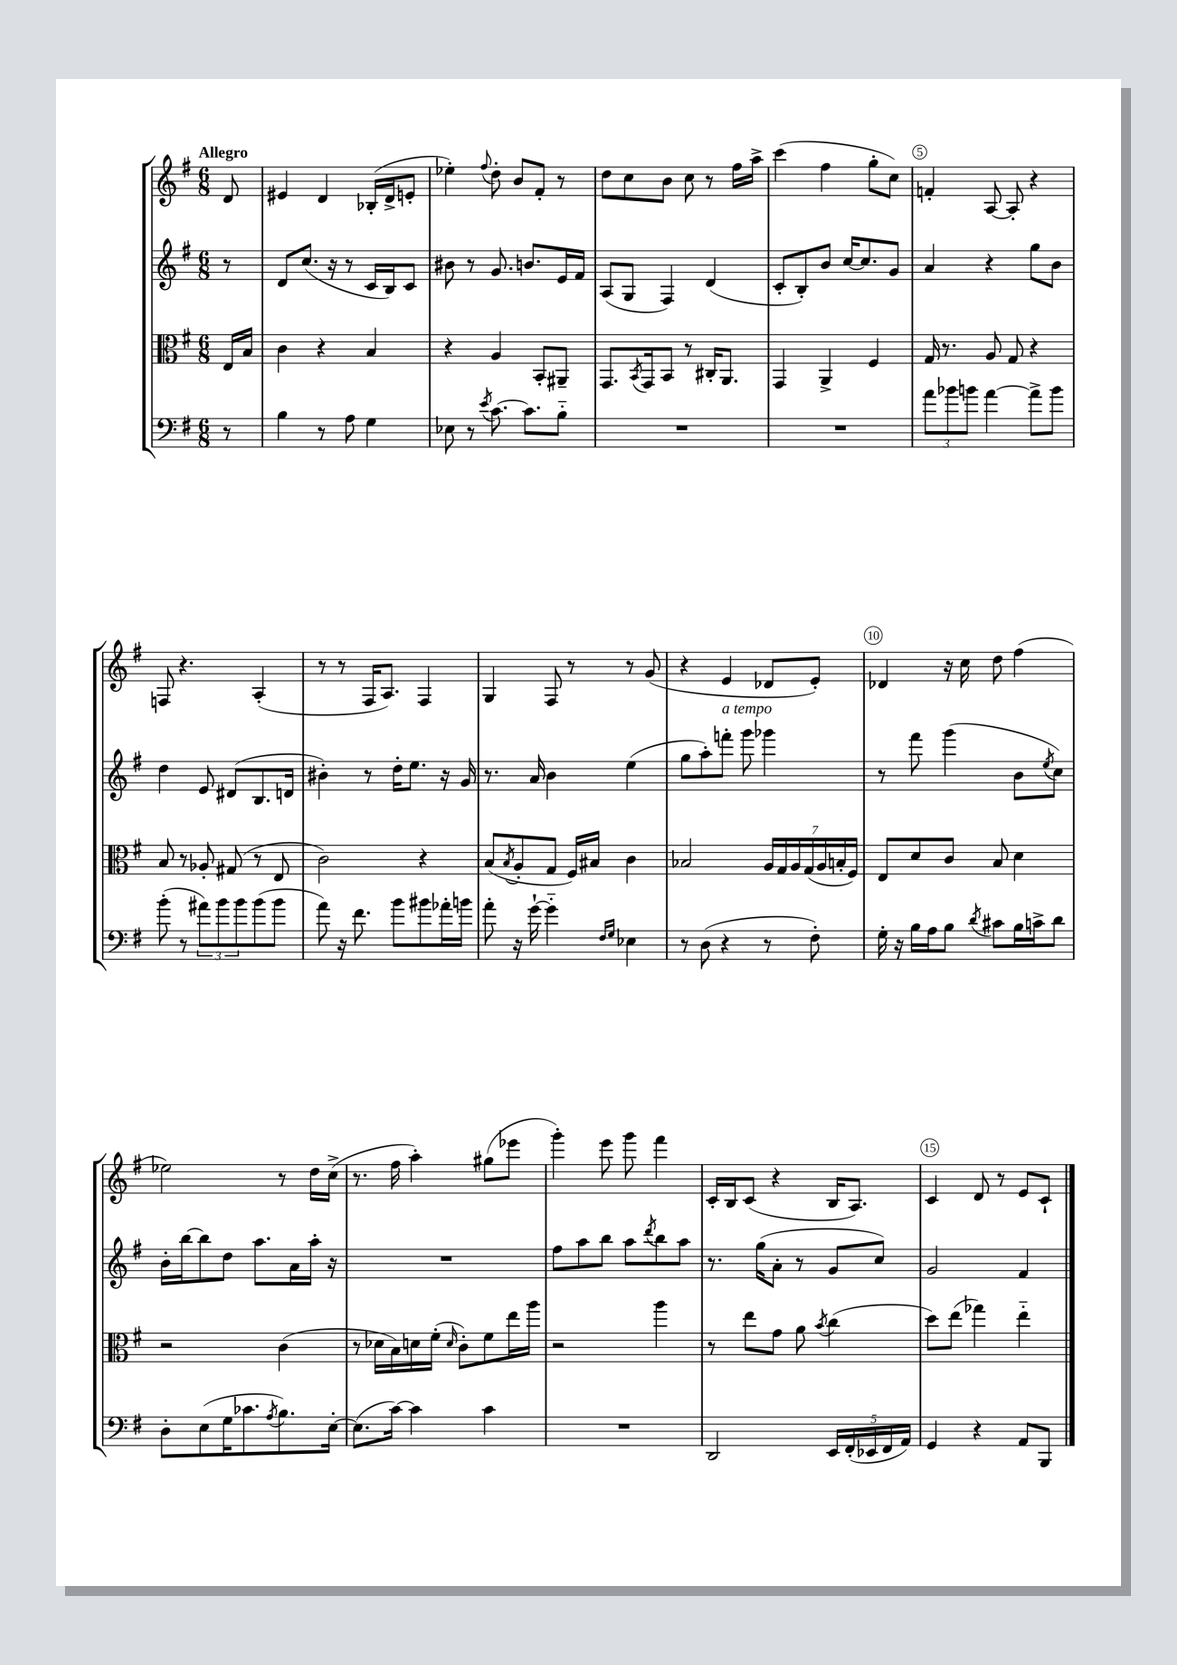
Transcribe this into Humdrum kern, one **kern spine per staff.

**kern	**kern	**kern	**kern
*staff4	*staff3	*staff2	*staff1
*clefF4	*clefC3	*clefG2	*clefG2
*k[f#]	*k[f#]	*k[f#]	*k[f#]
*M6/8	*M6/8	*M6/8	*M6/8
8r	16E	8r	8d
.	16B	.	.
=	=	=	=
4B	4c	8d	4e#
.	.	(8.cc	.
8r	4r	.	4d
.	.	16r	.
8A	.	8r	.
4G	4B	16c	(16B-'
.	.	16B)	16d^
.	.	8c	8e'
=	=	=	=
8E-	4r	8b#	4ee-')
8r	.	8r	.
8qe	.	.	8qqff#
[8.c	4A	8.g	8dd'
.	.	.	8b
8.c]	.	8.b	.
.	8BB'	.	8f#'
8B'~	8AA#~	16e	8r
.	.	16f#	.
=	=	=	=
2.r	8.GG	(8A	8dd
.	.	8G	8cc
.	8qBB	.	.
.	16GG	.	.
.	8BB	4F#)	8b
.	8r	.	8cc
.	16C#'	(4d	8r
.	8.AA	.	.
.	.	.	16ff#
.	.	.	16aa^
=	=	=	=
2.r	4GG	8c'	(4ccc
.	.	8B')	.
.	4AA^	8b	4ff#
.	.	[16cc	.
.	.	8.cc]	.
.	4F#	.	8gg'
.	.	8g	8cc)
=	=	=	=
12a	16G	4a	4f'
.	8.r	.	.
12b-	.	.	.
12b	.	.	.
[4a	8A	4r	[8A
.	8G	.	8A']
8a^]	4r	8gg	4r
8b	.	8b	.
=	=	=	=
(8b'	8B	4dd	8F
8r	8r	.	4.r
12a#)	8A-'	8e	.
12b	.	.	.
.	(8G#	(8d#	.
12b	.	.	.
(8b	8r	8.B	(4A'
8b	8E	.	.
.	.	16d	.
=	=	=	=
8a)	2c)	4b#')	8r
16r	.	.	8r
8.f#	.	.	.
.	.	8r	16F#
.	.	.	8.A)
8b	.	16dd'	.
.	.	8.ee	.
8b#	4r	.	4F#
16a-'	.	16r	.
16b	.	16g	.
=	=	=	=
8a'	(8B	8.r	4G
.	8qB	.	.
16r	8A'	.	.
[16g`	.	16a	.
4g'~]	8G	4b	8F#
.	16F#)	.	8r
.	16B#	.	.
16qqF#	.	.	.
16qqG	.	.	.
4E-	4c	(4ee	8r
.	.	.	(8g
=	=	=	=
8r	2B-	8gg	4r
(8D	.	8aa')	.
4r	.	8fff'	4e
.	.	8ggg	.
8r	28A	4ggg-	8d-
.	28G	.	.
.	28A	.	.
.	(28G	.	.
8F#')	.	.	8e')
.	28A	.	.
.	28B'	.	.
.	28F#)	.	.
=	=	=	=
16G'	8E	8r	4d-
16r	.	.	.
16B	8d	8fff#	.
16A	.	.	.
8B	8c	(4ggg	16r
.	.	.	16cc
8qd	.	.	.
8c#	8B	.	8dd
16B	4d	8b	(4ff#
16c^	.	.	.
.	.	8qee	.
8d	.	8cc)	.
=	=	=	=
8D'	2r	16b'	2ee-)
.	.	[16bb	.
(8E	.	8bb]	.
16G	.	8dd	.
8.c-	.	.	.
.	.	8.aa	.
8qA	.	.	.
8.B)	(4c	.	8r
.	.	16a	.
.	.	16aa'	16dd
[16E'	.	16r	(16cc^
=	=	=	=
(8.E]	8r	2.r	8.r
.	16d-	.	.
[16c)	16B)	.	16ff#
4c]	16d	.	4aa')
.	(16f#'	.	.
.	16qqd	.	.
.	8c')	.	.
4c	8f#	.	(8gg#
.	16ee	.	8eee-
.	16aa	.	.
=	=	=	=
2.r	2r	8ff#	4ggg')
.	.	8aa	.
.	.	8bb	8eee
.	.	8aa	8ggg
.	.	8qddd	.
.	4aa	8bb	4fff#
.	.	8aa	.
=	=	=	=
2DD	8r	8.r	16c'
.	.	.	16B
.	8ee	.	(8c
.	.	(16gg	.
.	8g	8a'	4r
.	8a	8r	.
.	8qb	.	.
20EE	(4cc	8g	16B
(20FF#'	.	.	.
.	.	.	8.A)
20EE-	.	.	.
.	.	8cc)	.
20FF#	.	.	.
20AA)	.	.	.
=	=	=	=
4GG	8dd)	2g	4c
.	(8ee	.	.
4r	4gg-)	.	8d
.	.	.	8r
8AA	4ee'~	4f#	8e
8BBB	.	.	8c`
==	==	==	==
*-	*-	*-	*-
